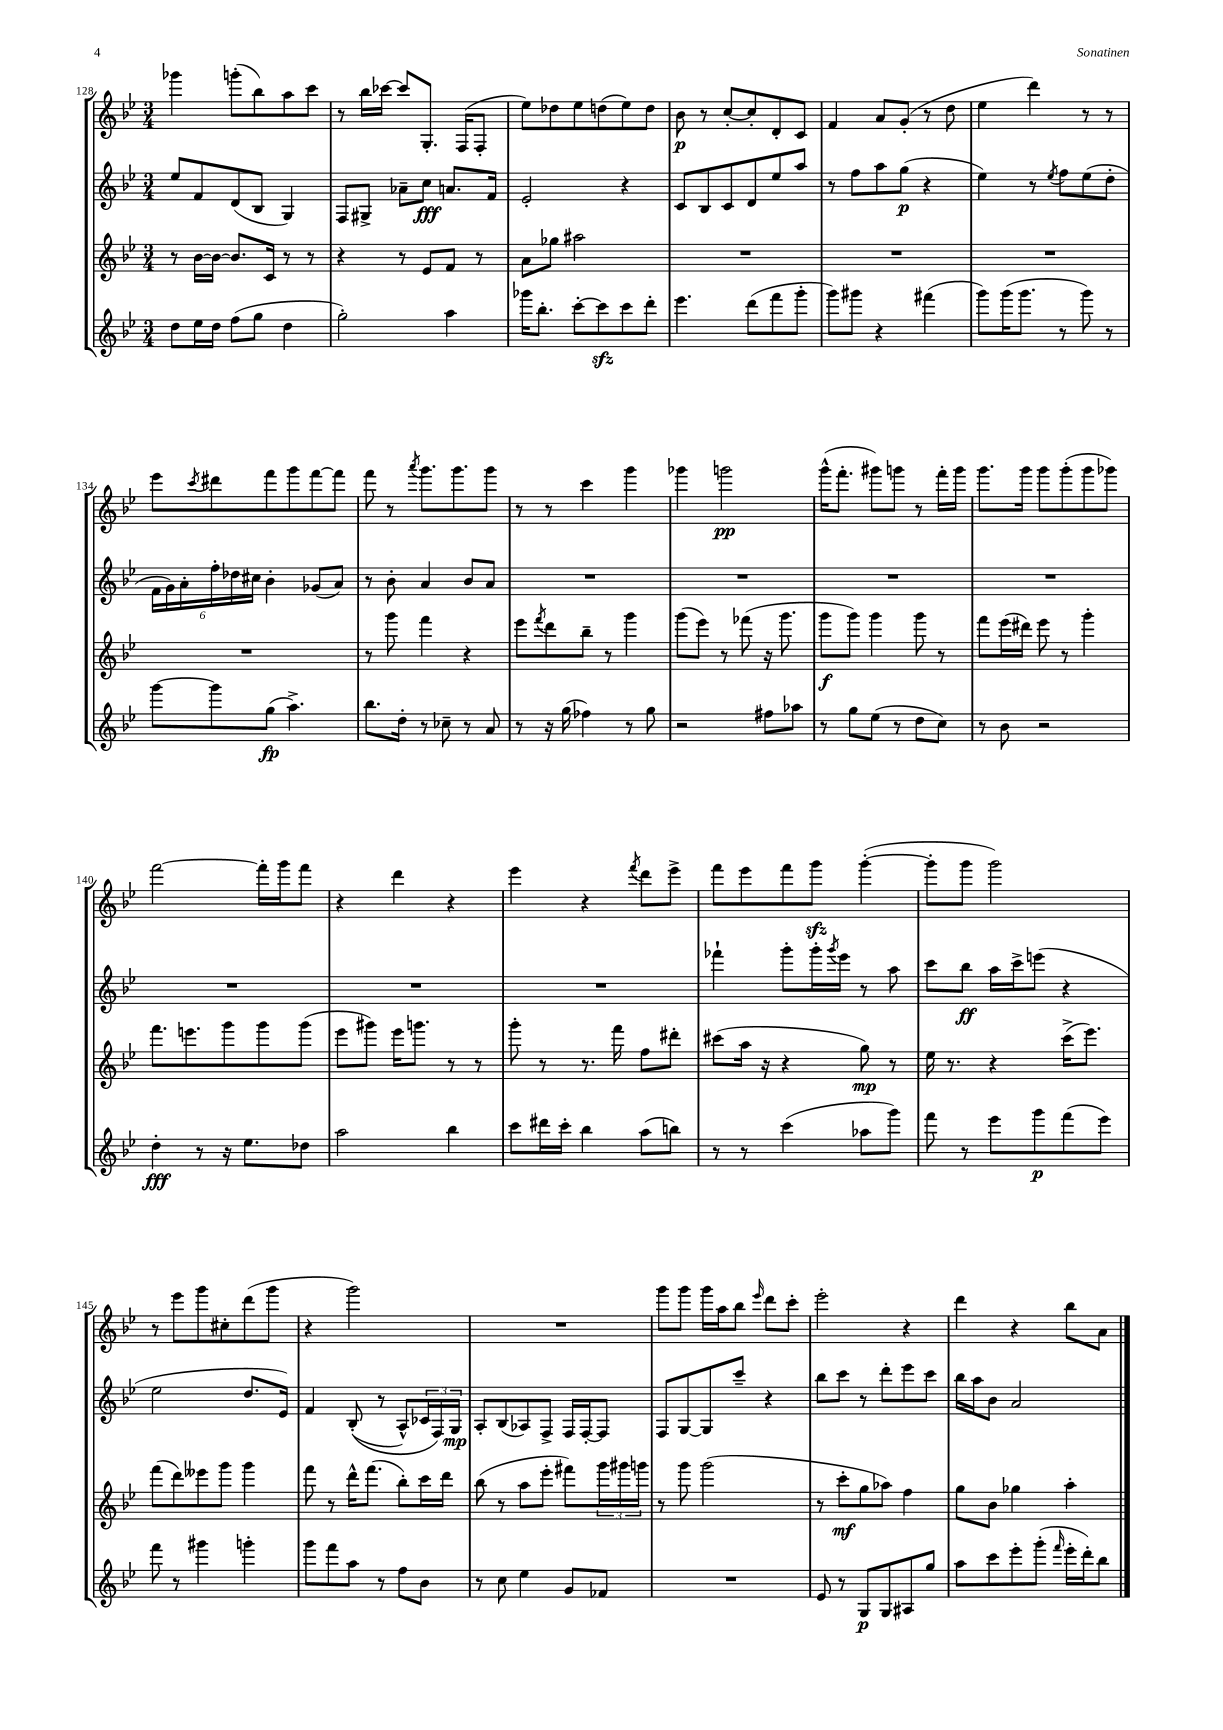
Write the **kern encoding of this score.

**kern	**dynam	**kern	**dynam	**kern	**dynam	**kern	**dynam
*part4	*part4	*part3	*part3	*part2	*part2	*part1	*part1
*staff4	*staff4	*staff3	*staff3	*staff2	*staff2	*staff1	*staff1
*clefG2	*	*clefG2	*	*clefG2	*	*clefG2	*
*k[b-e-]	*	*k[b-e-]	*	*k[b-e-]	*	*k[b-e-]	*
*M3/4	*	*M3/4	*	*M3/4	*	*M3/4	*
=128	=128	=128	=128	=128	=128	=128	=128
8dd\L	.	8r	.	8ee-/L	.	4ggg-X\	.
16ee-\L	.	[16b-\LL	.	8f/	.	.	.
16dd\JJ	.	16b-\JJ_	.	.	.	.	.
(8ff\L	.	8.b-/L]	.	(8d/	.	(8gggn'\L	.
8gg\J	.	.	.	8B-/J	.	8bb-\)	.
.	.	16c/Jk	.	.	.	.	.
4dd\	.	8r	.	4G/)	.	8aa\	.
.	.	8r	.	.	.	8ccc\J	.
=129	=129	=129	=129	=129	=129	=129	=129
2gg'\)	.	4r	.	8F/L	.	8r	.
.	.	.	.	8G#X^/J	.	16bb-\LL	.
.	.	.	.	.	.	[16ccc-X\JJ	.
.	.	8r	.	8a-X~\L	.	8ccc-/L]	.
.	.	8e-/L	.	8cc\J	fff	8.G'/J	.
4aa\	.	8f/J	.	8.an/L	.	.	.
.	.	.	.	.	.	(16F/KL	.
.	.	8r	.	.	.	8F'/J	.
.	.	.	.	16f/Jk	.	.	.
=130	=130	=130	=130	=130	=130	=130	=130
16ggg-X\KL	.	8a\L	.	2e-'/	.	8ee-\L)	.
8.bb-'\J	.	.	.	.	.	.	.
.	.	8gg-X\J	.	.	.	8dd-X\	.
[8ccc'\L	.	2aa#X\	.	.	.	8ee-\	.
8ccczz\]	.	.	.	.	.	(8ddn\	.
8ccc\	.	.	.	4r	.	8ee-\)	.
8ddd'\J	.	.	.	.	.	8dd\J	.
=131	=131	=131	=131	=131	=131	=131	=131
4.eee-\	.	2.r	.	8c/L	.	8b-\	p
.	.	.	.	8B-/	.	8r	.
.	.	.	.	8c/	.	[8cc'/L	.
(8ddd\L	.	.	.	8d/	.	8cc'/]	.
8fff\	.	.	.	8ee-/	.	8d'/	.
8ggg'\J	.	.	.	8aa/J	.	8c/J	.
=132	=132	=132	=132	=132	=132	=132	=132
8ggg\L)	.	2.r	.	8r	.	4f/	.
8ggg#X\J	.	.	.	8ff\L	.	.	.
4r	.	.	.	8aa\	.	8a/L	.
.	.	.	.	(8gg\J	p	(8g'/J	.
(4fff#X\	.	.	.	4r	.	8r	.
.	.	.	.	.	.	8dd\	.
=133	=133	=133	=133	=133	=133	=133	=133
8ggg\L)	.	2.r	.	4ee-\)	.	4ee-\	.
(16ggg\K	.	.	.	.	.	.	.
8.ggg\J	.	.	.	.	.	.	.
.	.	.	.	8r	.	4ddd\)	.
.	.	.	.	8qee-/	.	.	.
8r	.	.	.	8ff\L	.	.	.
8ggg\)	.	.	.	(8ee-\	.	8r	.
8r	.	.	.	8dd'\J	.	8r	.
!!LO:LB:g=z
=134	=134	=134	=134	=134	=134	=134	=134
[8ggg\L	.	2.r	.	24f\LL	.	8eee-\L	.
.	.	.	.	24g\)	.	.	.
.	.	.	.	24a'\	.	.	.
.	.	.	.	.	.	8qccc/	.
8ggg\]	.	.	.	24ff'\	.	8ddd#X\	.
.	.	.	.	24dd-X\	.	.	.
.	.	.	.	24cc#X\JJ	.	.	.
(8gg\J	fp	.	.	4b-'\	.	8fff\	.
4.aa^\)	.	.	.	.	.	8ggg\	.
.	.	.	.	(8g-X/L	.	[8fff\	.
.	.	.	.	8a/J)	.	8fff\J]	.
=135	=135	=135	=135	=135	=135	=135	=135
8.bb-\L	.	8r	.	8r	.	8fff\	.
.	.	8ggg\	.	8b-'\	.	8r	.
16dd'\Jk	.	.	.	.	.	.	.
.	.	.	.	.	.	8qaaa/	.
8r	.	4fff\	.	4a/	.	8.ggg\L	.
8cc-X~\	.	.	.	.	.	.	.
.	.	.	.	.	.	8.ggg\	.
8r	.	4r	.	8b-/L	.	.	.
8a/	.	.	.	8a/J	.	8ggg\J	.
=136	=136	=136	=136	=136	=136	=136	=136
8r	.	8eee-\L	.	2.r	.	8r	.
.	.	8qfff/	.	.	.	.	.
16r	.	8ddd\	.	.	.	8r	.
(16gg\	.	.	.	.	.	.	.
4ff-X\)	.	8bb-~\J	.	.	.	4ccc\	.
.	.	8r	.	.	.	.	.
8r	.	4ggg\	.	.	.	4ggg\	.
8gg\	.	.	.	.	.	.	.
=137	=137	=137	=137	=137	=137	=137	=137
2r	.	(8ggg\L	.	2.r	.	4ggg-X\	.
.	.	8eee-\J)	.	.	.	.	.
.	.	8r	.	.	.	2gggn\	pp
.	.	(8fff-X\	.	.	.	.	.
8ff#X\L	.	16r	.	.	.	.	.
.	.	8.ggg\	.	.	.	.	.
8aa-X\J	.	.	.	.	.	.	.
=138	=138	=138	=138	=138	=138	=138	=138
8r	.	8ggg\L	f	2.r	.	(16ggg^^\KL	.
.	.	.	.	.	.	8.fff'\J	.
8gg\L	.	8ggg\J)	.	.	.	.	.
(8ee-\J	.	4ggg\	.	.	.	8ggg#X\L)	.
8r	.	.	.	.	.	8gggn\J	.
8dd\L	.	8ggg\	.	.	.	8r	.
8cc\J)	.	8r	.	.	.	16fff'\LL	.
.	.	.	.	.	.	16ggg\JJ	.
=139	=139	=139	=139	=139	=139	=139	=139
8r	.	8fff\L	.	2.r	.	8.ggg\L	.
8b-\	.	(16eee-\L	.	.	.	.	.
.	.	16ddd#X\JJ)	.	.	.	16ggg\Jk	.
2r	.	8eee-\	.	.	.	8ggg\L	.
.	.	8r	.	.	.	(8ggg'\	.
.	.	4ggg'\	.	.	.	8ggg\	.
.	.	.	.	.	.	8ggg-X\J)	.
!!LO:LB:g=z
=140	=140	=140	=140	=140	=140	=140	=140
4dd'\	fff	8.fff\L	.	2.r	.	[2fff\	.
.	.	8.eeen\	.	.	.	.	.
8r	.	.	.	.	.	.	.
16r	.	8ggg\	.	.	.	.	.
8.ee-\L	.	.	.	.	.	.	.
.	.	8ggg\	.	.	.	16fff'\LL]	.
.	.	.	.	.	.	16ggg\J	.
8dd-X\J	.	(8ggg\J	.	.	.	8fff\J	.
=141	=141	=141	=141	=141	=141	=141	=141
2aa\	.	8eee-\L	.	2.r	.	4r	.
.	.	8ggg#X\J)	.	.	.	.	.
.	.	16eee-\KL	.	.	.	4ddd\	.
.	.	8.gggn\J	.	.	.	.	.
4bb-\	.	8r	.	.	.	4r	.
.	.	8r	.	.	.	.	.
=142	=142	=142	=142	=142	=142	=142	=142
8ccc\L	.	8ggg'\	.	2.r	.	4eee-\	.
16ddd#X\L	.	8r	.	.	.	.	.
16ccc'\JJ	.	.	.	.	.	.	.
4bb-\	.	8.r	.	.	.	4r	.
.	.	16fff\	.	.	.	.	.
.	.	.	.	.	.	8qfff/	.
(8aa\L	.	8ff\L	.	.	.	8ddd\L	.
8bbn\J)	.	8ddd#X'\J	.	.	.	8eee-^\J	.
=143	=143	=143	=143	=143	=143	=143	=143
8r	.	(8ccc#X\L	.	4fff-X`\	.	8fff\L	.
8r	.	16aa\Jk	.	.	.	8eee-\	.
.	.	16r	.	.	.	.	.
(4ccc\	.	4r	.	8ggg'\L	.	8fff\	.
.	.	.	.	16ggg'\L	.	8gggzz\J	.
.	.	.	.	8qggg/	.	.	.
.	.	.	.	16eee-\JJ	.	.	.
8aa-X\L	.	8gg\)	mp	8r	.	([4ggg'\	.
8ggg\J)	.	8r	.	8aa\	.	.	.
=144	=144	=144	=144	=144	=144	=144	=144
8fff\	.	16ee-\	.	8ccc\L	.	8ggg'\L]	.
.	.	8.r	.	.	.	.	.
8r	.	.	.	8bb-\J	ff	8ggg\J	.
8eee-\L	.	4r	.	16aa\LL	.	2ggg\)	.
.	.	.	.	16ccc^\J	.	.	.
8ggg\	p	.	.	(8eeen\J	.	.	.
(8fff\	.	(16ccc^\KL	.	4r	.	.	.
.	.	8.eee-\J)	.	.	.	.	.
8eee-\J)	.	.	.	.	.	.	.
!!LO:LB:g=z
=145	=145	=145	=145	=145	=145	=145	=145
8fff\	.	(8fff\L	.	2ee-\	.	8r	.
8r	.	8ddd\)	.	.	.	8eee-\L	.
4ggg#X\	.	8eee--X\	.	.	.	8ggg\	.
.	.	8ggg\J	.	.	.	8cc#X'\	.
4gggn'\	.	4ggg\	.	8.dd/L	.	(8ddd\	.
.	.	.	.	.	.	8ggg\J	.
.	.	.	.	16e-/Jk)	.	.	.
=146	=146	=146	=146	=146	=146	=146	=146
8ggg\L	.	8fff\	.	4f/	.	4r	.
8fff\	.	8r	.	.	.	.	.
8aa\J	.	16ddd^^\KL	.	((8B-'/	.	2ggg\)	.
.	.	(8.fff\J	.	.	.	.	.
8r	.	.	.	8r	.	.	.
8ff\L	.	8bb-'\L)	.	8A^^/L)	.	.	.
8b-\J	.	16ccc\L	.	24c-X/L	.	.	.
.	.	.	.	24F/)	.	.	.
.	.	16ddd\JJ	.	.	.	.	.
.	.	.	.	24G/JJ	mp	.	.
=147	=147	=147	=147	=147	=147	=147	=147
8r	.	(8bb-\	.	8A'/L	.	2.r	.
8cc\	.	8r	.	(8B-/	.	.	.
4ee-\	.	8aa\L	.	8A-X/)	.	.	.
.	.	8eee-'\J	.	8F^/J	.	.	.
8g/L	.	8fff#X\L)	.	16F/LL	.	.	.
.	.	.	.	[16F'/J	.	.	.
8f-X/J	.	24ggg\L	.	8F/J]	.	.	.
.	.	24ggg#X\	.	.	.	.	.
.	.	24gggn\JJ	.	.	.	.	.
=148	=148	=148	=148	=148	=148	=148	=148
2.r	.	8r	.	8F/L	.	8ggg\L	.
.	.	8ggg\	.	[8G/	.	8ggg\J	.
.	.	(2ggg\	.	8G/]	.	16ggg\LL	.
.	.	.	.	.	.	16aa\J	.
.	.	.	.	8ccc~/J	.	8bb-\J	.
.	.	.	.	.	.	16qqeee-/	.
.	.	.	.	4r	.	8ddd\L	.
.	.	.	.	.	.	8ccc'\J	.
=149	=149	=149	=149	=149	=149	=149	=149
8e-/	.	8r	.	8bb-\L	.	2eee-'\	.
8r	.	8ccc'\L	mf	8ccc\J	.	.	.
8G/L	p	8gg\	.	8r	.	.	.
8G/	.	8aa-X\J)	.	8ddd'\L	.	.	.
8A#X/	.	4ff\	.	8eee-\	.	4r	.
8gg/J	.	.	.	8ccc\J	.	.	.
=150	=150	=150	=150	=150	=150	=150	=150
8aa\L	.	8gg\L	.	16bb-\LL	.	4ddd\	.
.	.	.	.	16aa\J	.	.	.
8ccc\	.	8b-\J	.	8b-\J	.	.	.
8eee-'\	.	4gg-X\	.	2a/	.	4r	.
(8ggg'\J	.	.	.	.	.	.	.
16qqfff/	.	.	.	.	.	.	.
16eee-'\LL	.	4aa'\	.	.	.	8bb-\L	.
16ddd'\J)	.	.	.	.	.	.	.
8bb-\J	.	.	.	.	.	8a\J	.
==	==	==	==	==	==	==	==
*-	*-	*-	*-	*-	*-	*-	*-
